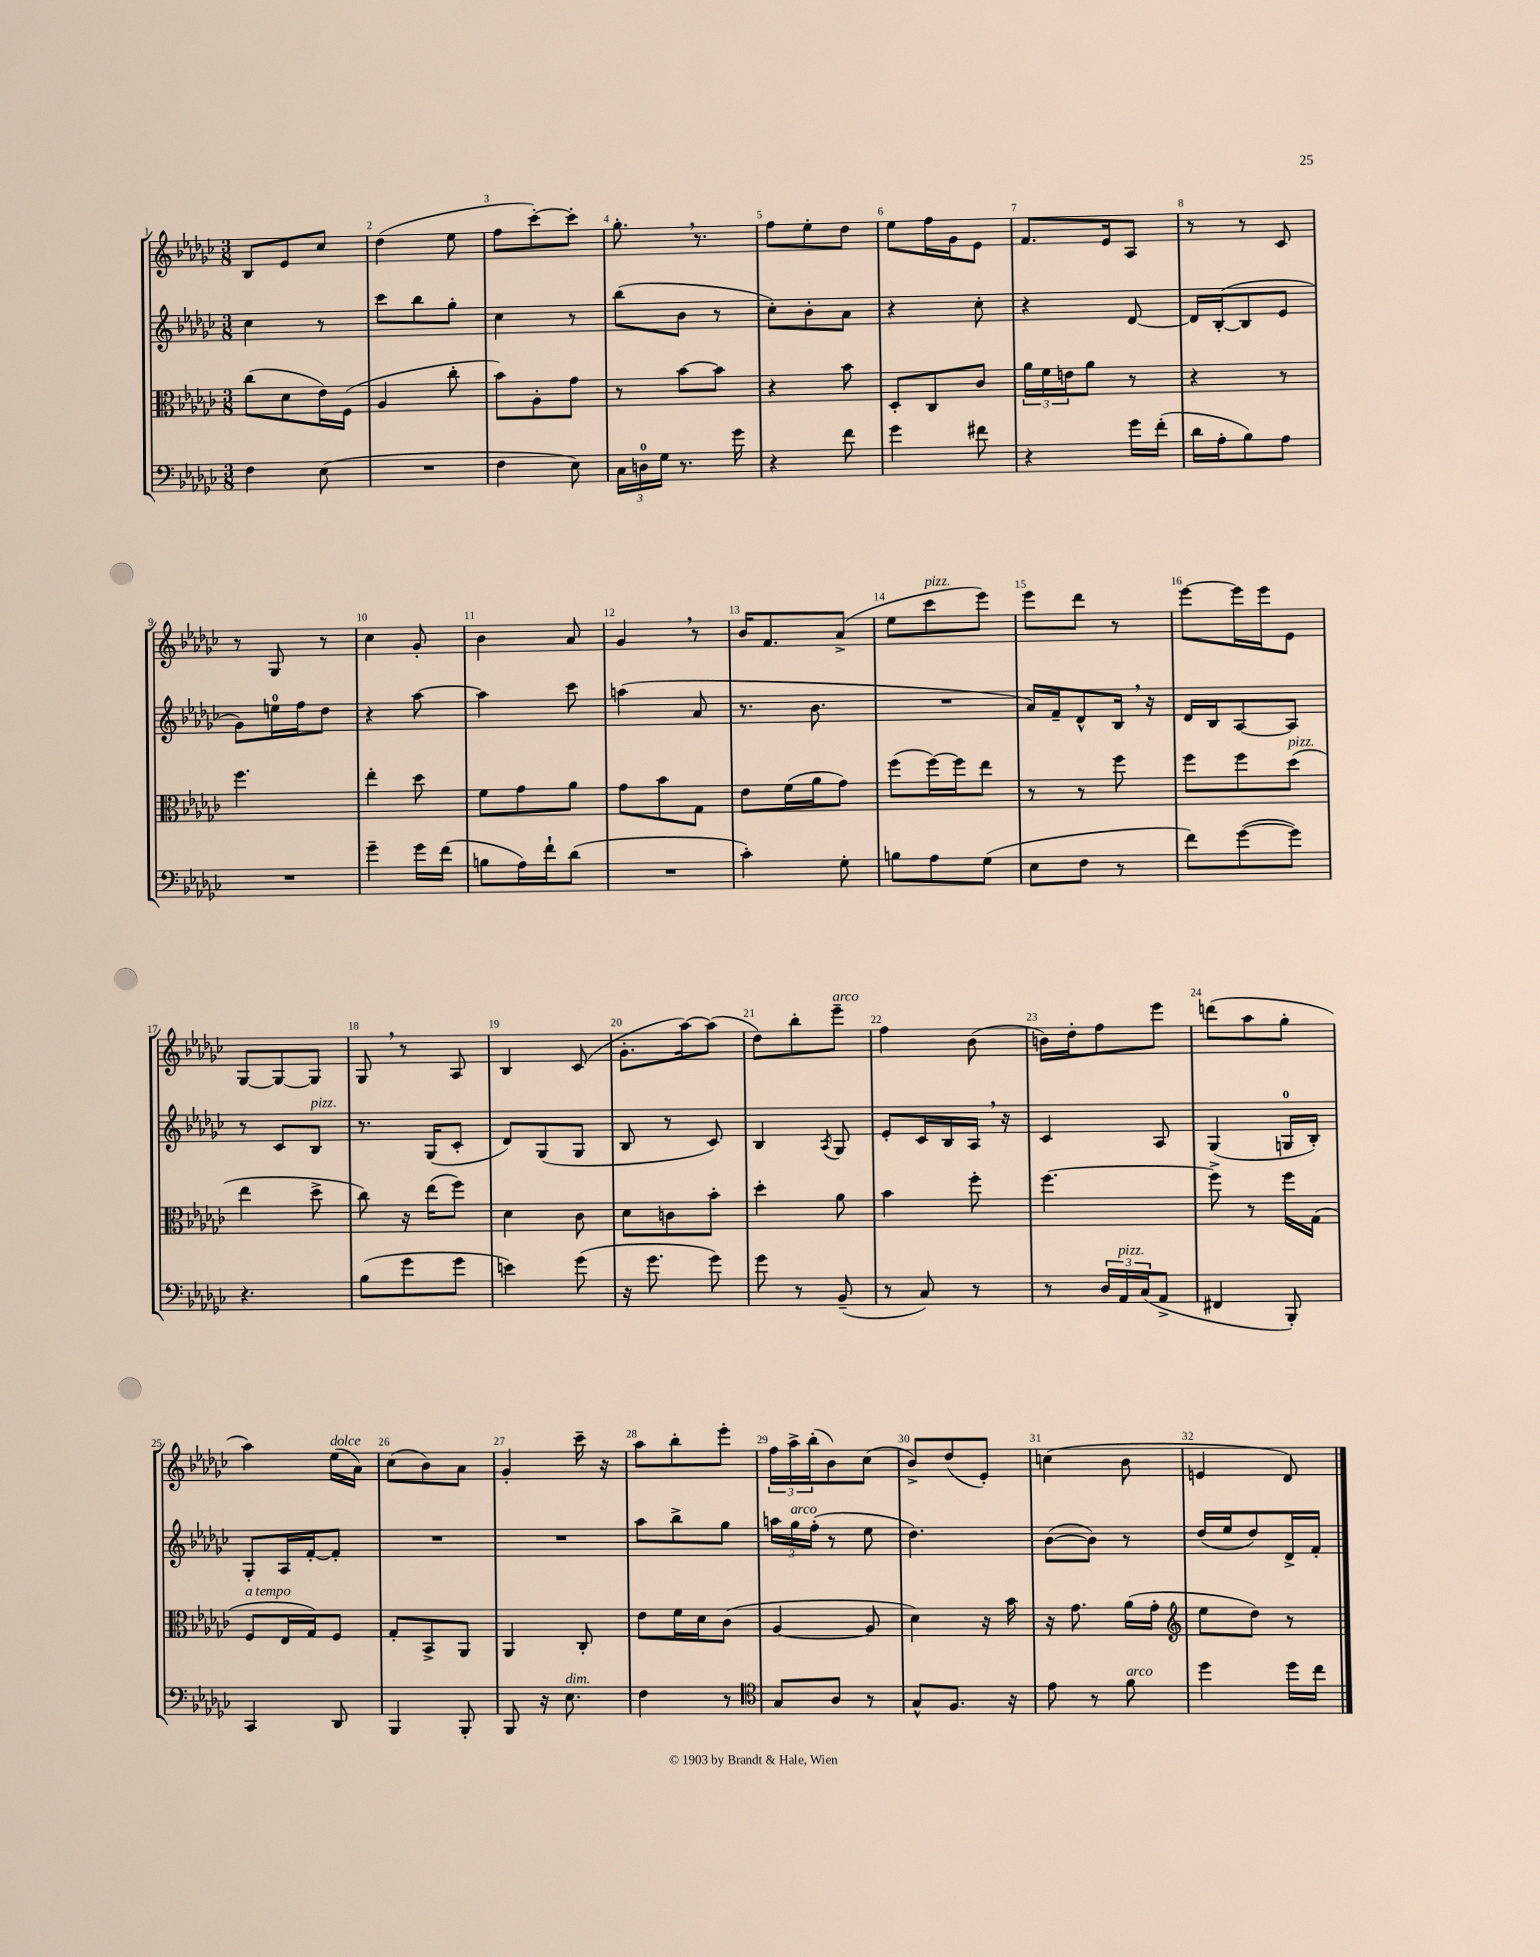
<<
\new StaffGroup <<
\new Staff = "s0" {
    \clef treble \key ges \major \numericTimeSignature \time 3/8
    bes8 ees'8 ces''8 |
    des''4( ees''8 |
    f''8 ces'''8~-.) ces'''8-. |
    ges''8.-. \breathe r8. |
    f''8 ees''8-. des''8 |
    ees''8 f''16 ges'16 ees'8 |
    f'8. ees'16 aes8 |
    r8 r8 ces'8 |
    r8 ges8 r8 |
    ces''4 ges'8-. |
    bes'4 aes'8 |
    ges'4 \breathe r8 |
    bes'16 f'8. aes'8->( |
    ees''8 ces'''8^\markup { \italic "pizz." } ees'''8) |
    ees'''8 des'''8 r8 |
    ees'''8~ ees'''16 ees'''16 ees'8 |
    ges8~ ges8~ ges8 |
    ges8 \breathe r8 aes8 |
    bes4 ces'8( |
    ges'8.-. aes''16~) aes''8( |
    des''8) bes''8-. ees'''8--^\markup { \italic "arco" } |
    f''4 bes'8( |
    b'16) des''16-. f''8 ees'''8 |
    d'''8( aes''8 ges''8-. |
    aes''4) ees''16^\markup { \italic "dolce" }( aes'16) |
    ces''8( bes'8) aes'8 |
    ges'4-. ces'''16-- r16 |
    aes''8 bes''8-. ees'''8-. |
    \tuplet 3/2 { f''16 aes''16-> bes''16-.( } bes'8) ces''8( |
    bes'8->) des''8( ees'8-.) |
    c''4( bes'8 |
    e'4 des'8) \bar "|." |
}
\new Staff = "s1" {
    \clef treble \key ges \major \numericTimeSignature \time 3/8
    ces''4 r8 |
    ces'''8 bes''8 ges''8-. |
    ces''4 r8 |
    bes''8( bes'8 r8 |
    ces''8-.) bes'8-. aes'8 |
    r4 ces''8-. |
    r4 des'8~ |
    des'16 bes16~-.( bes8 ees'8 |
    ges'8) e''16-0 f''16 des''8 |
    r4 aes''8~ |
    aes''4 ces'''8 |
    a''4( aes'8 |
    r8. bes'8. |
    R4. |
    aes'16) f'16-- des'8-^ bes16 \breathe r16 |
    des'16 bes16 aes8~ aes8 |
    r8 ces'8 bes8^\markup { \italic "pizz." } |
    r8. ges16( ces'8-. |
    des'8) ges8( ges8 |
    bes8 r8 ces'8) |
    bes4 \acciaccatura { aes8 } ges8 |
    ees'8-. ces'16 bes16 aes16 \breathe r16 |
    ces'4 aes8 |
    ges4( g16-0 bes16-.) |
    ges8-. aes16 f'16~-. f'8-. |
    R4. |
    R4. |
    aes''8 bes''8-> ges''8 |
    \tuplet 3/2 { a''16 ges''16^\markup { \italic "arco" } f''16-.( } r8 ees''8 |
    des''4.) |
    bes'8~( bes'8) r8 |
    des''16( ees''16 des''8) des'16-> f'16-. \bar "|." |
}
\new Staff = "s2" {
    \clef alto \key ges \major \numericTimeSignature \time 3/8
    ces''8( des'8 ees'16) f16( |
    aes4 ces''8-. |
    bes'8) aes8-. ges'8 |
    r8 bes'8~ bes'8 |
    r4 bes'8 |
    des8-. ces8 ces'8 |
    \tuplet 3/2 { aes'16 f'16 e'16 } aes'8 r8 |
    r4 r8 |
    f''4. |
    ees''4-. des''8 |
    f'8 ges'8 aes'8 |
    ges'8 bes'8 ges8 |
    ees'8 f'16( aes'16 ges'8) |
    f''8( f''16~) f''16 ees''8 |
    r8 r8 f''8 |
    f''8 f''8 des''8^\markup { \italic "pizz." }( |
    ees''4 des''8-> |
    ces''8) r16 ees''16( f''8) |
    des'4 ces'8 |
    des'8 c'8 bes'8-. |
    des''4-. aes'8 |
    bes'4 f''8-. |
    f''4.~ |
    f''8-> r8 f''16 ges16( |
    f8^\markup { \italic "a tempo" } ees16 ges16) f8 |
    ges8-. bes,8-> aes,8 |
    aes,4 ces8-. |
    ees'8 f'16 des'16 ces'8( |
    aes4~ aes8 |
    des'4) r16 bes'16 |
    r16 ges'8. aes'16( ges'16-. |
    \clef treble ees''8 des''8) r8 \bar "|." |
}
\new Staff = "s3" {
    \clef bass \key ges \major \numericTimeSignature \time 3/8
    f4 ees8( |
    R4. |
    f4 ees8) |
    \tuplet 3/2 { ces16 d16-0 ges16 } r8. ges'16 |
    r4 f'8 |
    ges'4 fis'8 |
    r4 ges'16 f'16-.( |
    des'16 aes16-. bes8) aes8 |
    R4. |
    ges'4-- ges'16 f'16( |
    b8 aes16) f'16-! des'8( |
    R4. |
    ces'4-.) ges8-. |
    b8 aes8 ges8( |
    ees8 f8 r8 |
    f'8) ges'8~( ges'8) |
    r4. |
    bes8( ges'8 ges'8 |
    e'4) ges'8( |
    r16 ges'8. ges'8) |
    ges'8 r8 bes,8--( |
    r8 ces8) r8 |
    r8 \tuplet 3/2 { des16 aes,16^\markup { \italic "pizz." } ces16( } aes,8-> |
    fis,4 bes,,8-.) |
    ces,4 des,8 |
    bes,,4 bes,,8-. |
    bes,,8 r16 ees8.^\markup { \italic "dim." } |
    f4 r8 |
    \clef tenor ges8 aes8 r8 |
    ges8-^ f8. r16 |
    ees'8 r8 f'8^\markup { \italic "arco" } |
    des''4 des''16 ces''16 \bar "|." |
}
>>
>>
\layout { \context { \Score \override BarNumber.break-visibility = ##(#f #t #t) barNumberVisibility = #all-bar-numbers-visible } }
